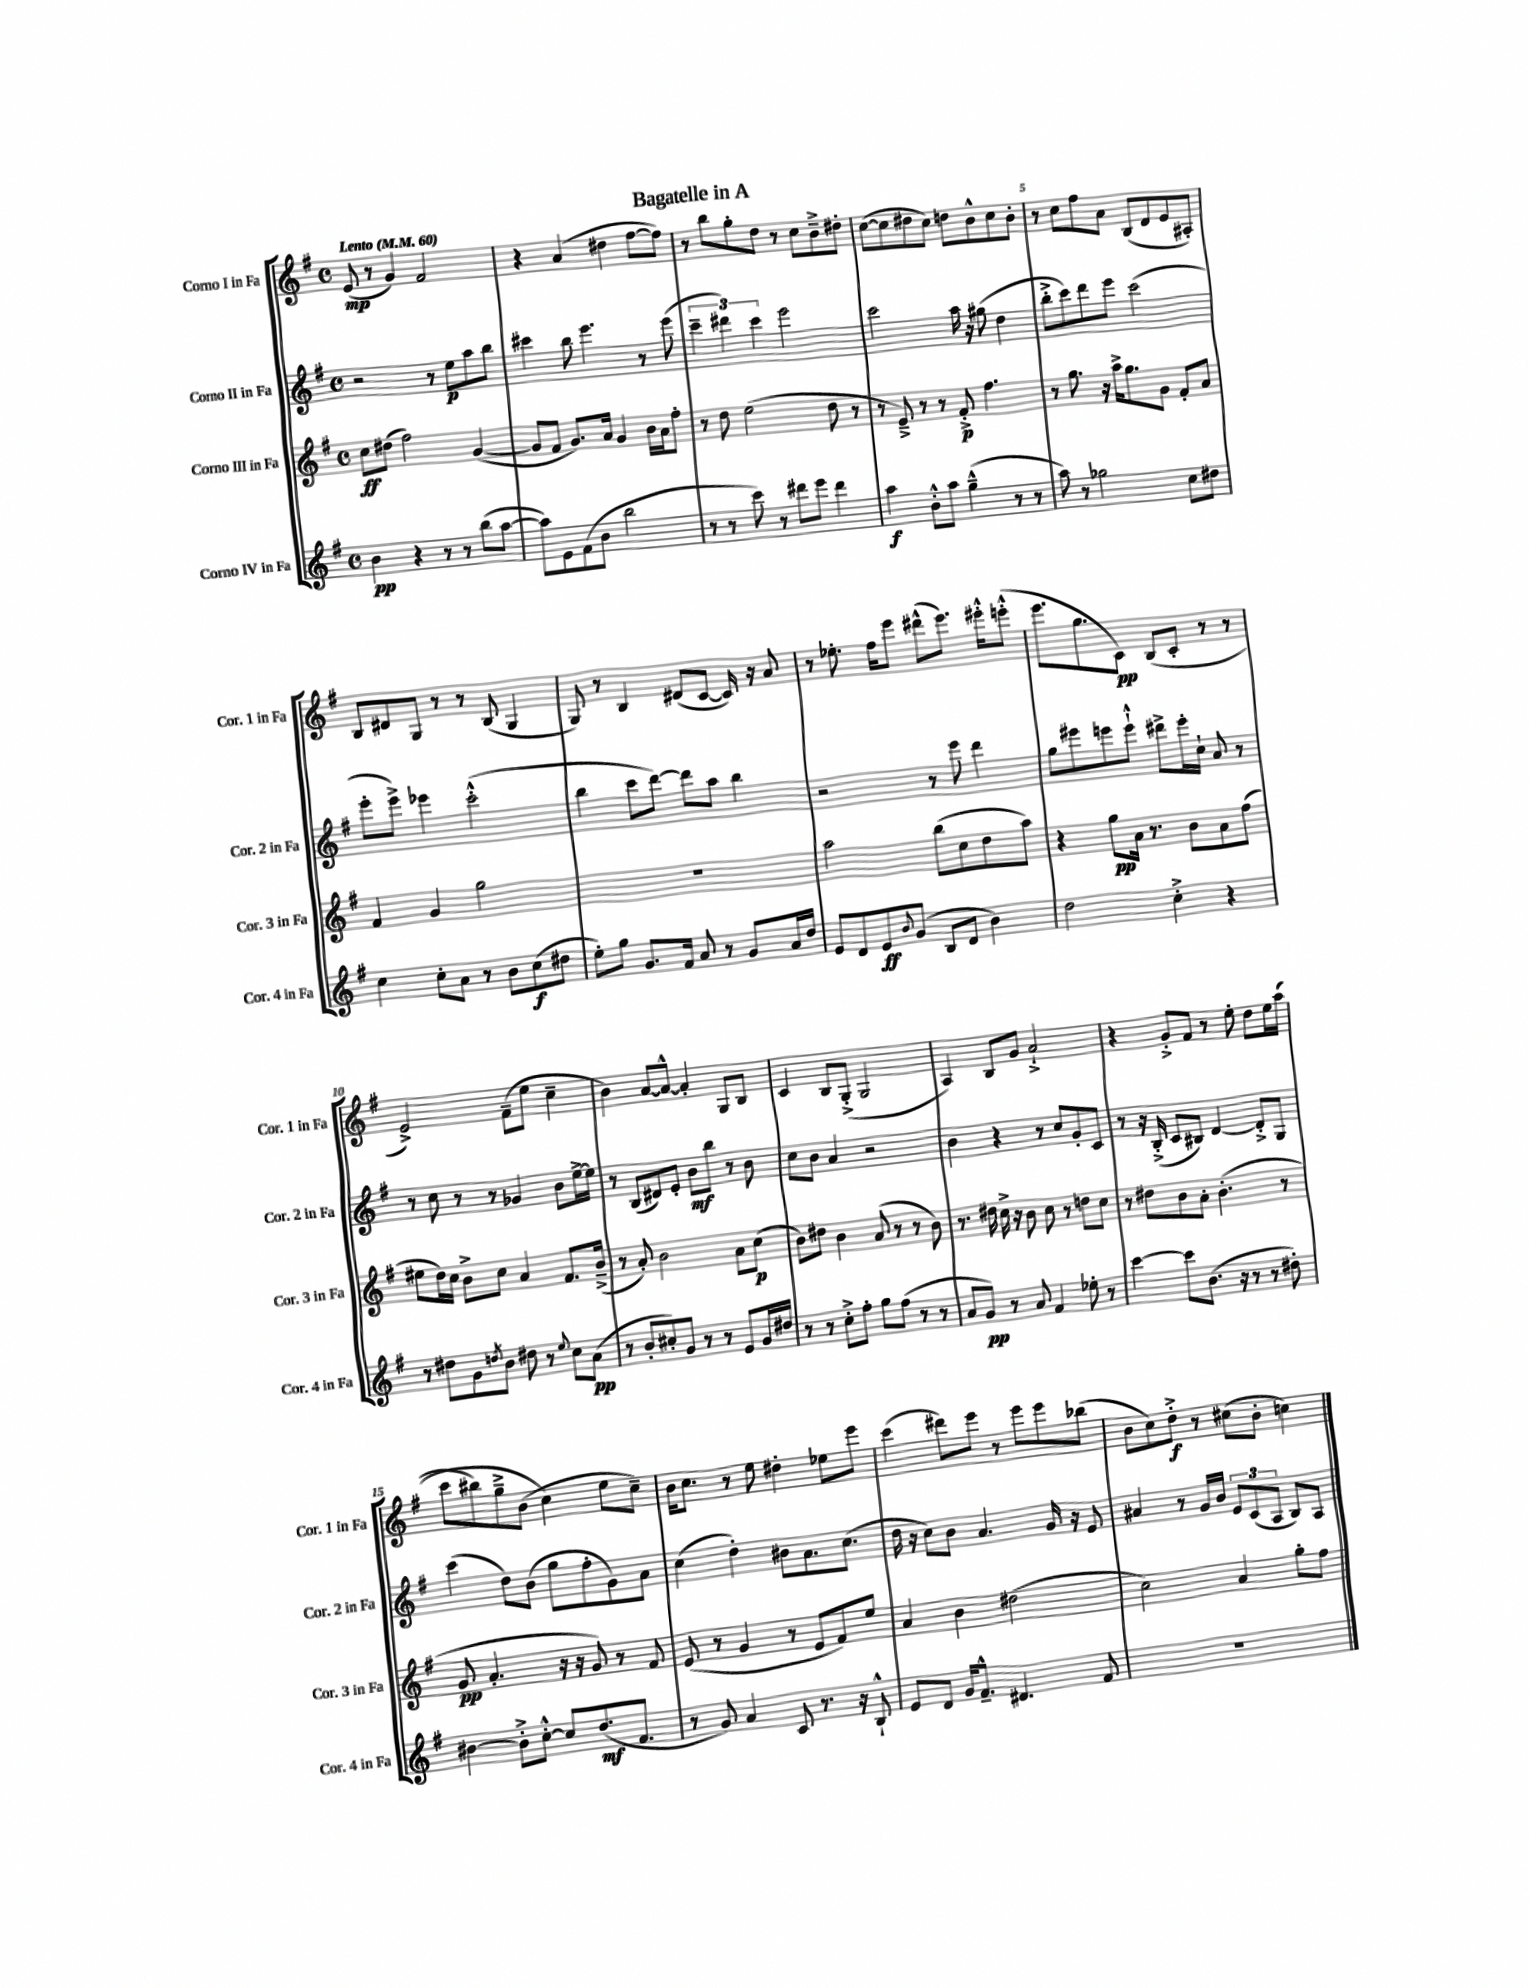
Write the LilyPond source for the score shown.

\header { title = "Bagatelle in A" }
<<
\new StaffGroup <<
\new Staff = "s0" \with { instrumentName = "Corno I in Fa" shortInstrumentName = "Cor. 1 in Fa" } {
    \clef treble \key g \major \defaultTimeSignature \time 4/4 \tempo "Lento" 4 = 60
    e'8\mp( r8 g'4) fis'2 |
    r4 a'4( dis''4 fis''8~ fis''8) |
    r8 b''8 g''8-. d''8 r8 c''8 b'8---> dis''8-. |
    c''8~( c''8 dis''8 c''8) d''8 b'8-^ c''8 b'8-. |
    r8 c''8 fis''8 a'8 b8( d'8 e'8 ais8-.) |
    b8 dis'8 g8 r8 r8 b8( g4 |
    g8) r8 b4 dis'8( c'8~ c'16) r16 a'8 |
    r8 ees''8.-. fis''16 e'''8 dis'''8-^( e'''8.) eis'''16-.-^ e'''8-.-^( |
    e'''8. g''8. c'8\pp) b8( c'8-. r8 r8 |
    e'2->) fis'8--( e''8 c''4-- |
    b'4) a'8~ a'8~-^ a'4-. g8 b8 |
    c'4 b8 g8-.->( g2 |
    a4) b8 g'8 a'2-!-> |
    r4 g'8-.-> fis'8 r8 e''8-. d''8 e''16 a''16(\( |
    c'''8 bis''8) g''8---> b'8( c''4\) e''8 c''8--) |
    b'16 c''8. r8 e''8 dis''4-. ees''8 e'''8 |
    c'''4( dis'''8) e'''8 r8 e'''8 e'''8 bes''8( |
    b'8 c''8) d''8-.->\f r8 cis''8( b'8-. c''4) \bar "|." |
}
\new Staff = "s1" \with { instrumentName = "Corno II in Fa" shortInstrumentName = "Cor. 2 in Fa" } {
    \clef treble \key g \major \defaultTimeSignature \time 4/4
    r2 r8 e''8\p a''8 b''8 |
    cis'''4 b''8 e'''4. r8 e'''8( |
    \tuplet 3/2 { c'''4-- dis'''4) c'''4 } e'''2 |
    c'''2 a''16 r16 gis''8( d''4 |
    b''8-.-> c'''8) d'''8 e'''8 c'''2( |
    e'''8-. e'''8->) ees'''4 c'''2-.-^( |
    b''4 c'''8 d'''8~) d'''8 a''8 b''4 |
    r2 r8 e'''8 d'''4 |
    g''8 eis'''8 e'''8 e'''8-!-^ dis'''8-> e'''16-. c''16-! a'8 r8 |
    r8 c''8 r8 r8 ges'4 b'8 e''16~-> e''16 |
    r8 b8( dis'8) e'8-. b'8\mf b''8 r8 b'8 |
    c''8 b'8 a'4 r2 |
    b'4 r4 r8 c''8 g'8-. c'8 |
    r8 r16 b16-.->( c'8 bis8) d'4~ d'8-.-> g8 |
    c'''4( d''8) b'8( g''8 fis''8-. g'8) a'8 |
    c''4( d''4-.) bis'8 a'8. c''8.( |
    d''16 r16 c''8) b'8 a'4. g'16 r16 e'8 |
    ais'4 r8 g'16 b'16 \tuplet 3/2 { e'8 c'8( a8 } b8) a8 \bar "|." |
}
\new Staff = "s2" \with { instrumentName = "Corno III in Fa" shortInstrumentName = "Cor. 3 in Fa" } {
    \clef treble \key g \major \defaultTimeSignature \time 4/4
    c''8\ff dis''8( fis''2) g'4~( |
    g'8 fis'8 g'8.) a'16 g'4 b'16 a'16 fis''8-. |
    r8 d''8 e''2( d''8 r8 |
    r8 e'8--->) r8 r8 fis'8-.->\p fis''4. |
    r8 g''8. r16 a''16-> g''8. g'8 fis'8-. a'8 |
    fis'4 g'4 g''2 |
    r1 |
    a''2 b''8( c''8 d''8 a''8) |
    r4 g''8\pp a'16 r8. b'8 a'8 fis''8( |
    eis''8 d''16) c''16 b'8-> c''8 a'4 fis'8. b'16--->( |
    r8 a'8-.) b'2 a'8 c''8\p( |
    b'8) dis''8 b'4 a'8( r8 r8 b'8) |
    r8. dis''16 c''16-> r16 b'8 c''8 r8 d''8 c''8 |
    r8 dis''8 b'8 a'8-. b'4.-.( r8 |
    g'8\pp a'4.-. r16 r16 g'8) r8 fis'8 |
    e'8( r8 g'4 r8 e'8 fis'8) e''8 |
    a'4 b'4 dis''2( |
    c''2) a'4 g''8-. fis''8 \bar "|." |
}
\new Staff = "s3" \with { instrumentName = "Corno IV in Fa" shortInstrumentName = "Cor. 4 in Fa" } {
    \clef treble \key g \major \defaultTimeSignature \time 4/4
    b'4\pp r4 r8 r8 b''8( a''8~ |
    a''8) e'8 fis'8( b'8 b''2 |
    r8 r8 c'''8) r8 dis'''8 e'''8 dis'''4 |
    a''4\f b'8-.-^ a''8 g''4---^( r8 r8 |
    a''8) r8 ges''2 c''8 dis''8 |
    c''4 c''8-. a'8 r8 b'8 c''8\f( dis''8 |
    e''8-.) g''8 g'8. fis'16 a'8 r8 g'8 a'16 d''16 |
    e'8 d'8 e'8\ff \appoggiatura { b'8 } g'8( b8 d'8 b'4) |
    d''2 c''4-.-> r4 |
    r8 dis''8 g'8 \acciaccatura { d''8 } b'8 dis''8 r8 \appoggiatura { e''8 } c''8 a'8\pp( |
    r8 b'8-. cis''8-.) g'8 r8 r8 e'8 g'16 dis''16 |
    r8 r8 c''8-.-> fis''8-. g''8 fis''8( r8 r8 |
    a'8 g'8\pp) r8 a'8 fis'4 ees''8-. r8 |
    c'''4~ c'''8 b'8.( r16 r8 r8 dis''8-.) |
    bis'4~ bis'8-.-> c''8~-.-^ c''8 d''8.\mf( fis'8. |
    r8 g'8) a'4 c'8 r8. r16 b8-!-^ |
    e'8 d'8 g'16 fis'8.---^ dis'4. fis'8 |
    r1 \bar "|." |
}
>>
>>
\layout { \context { \Score \override BarNumber.break-visibility = ##(#f #t #t) barNumberVisibility = #(every-nth-bar-number-visible 5) } }
